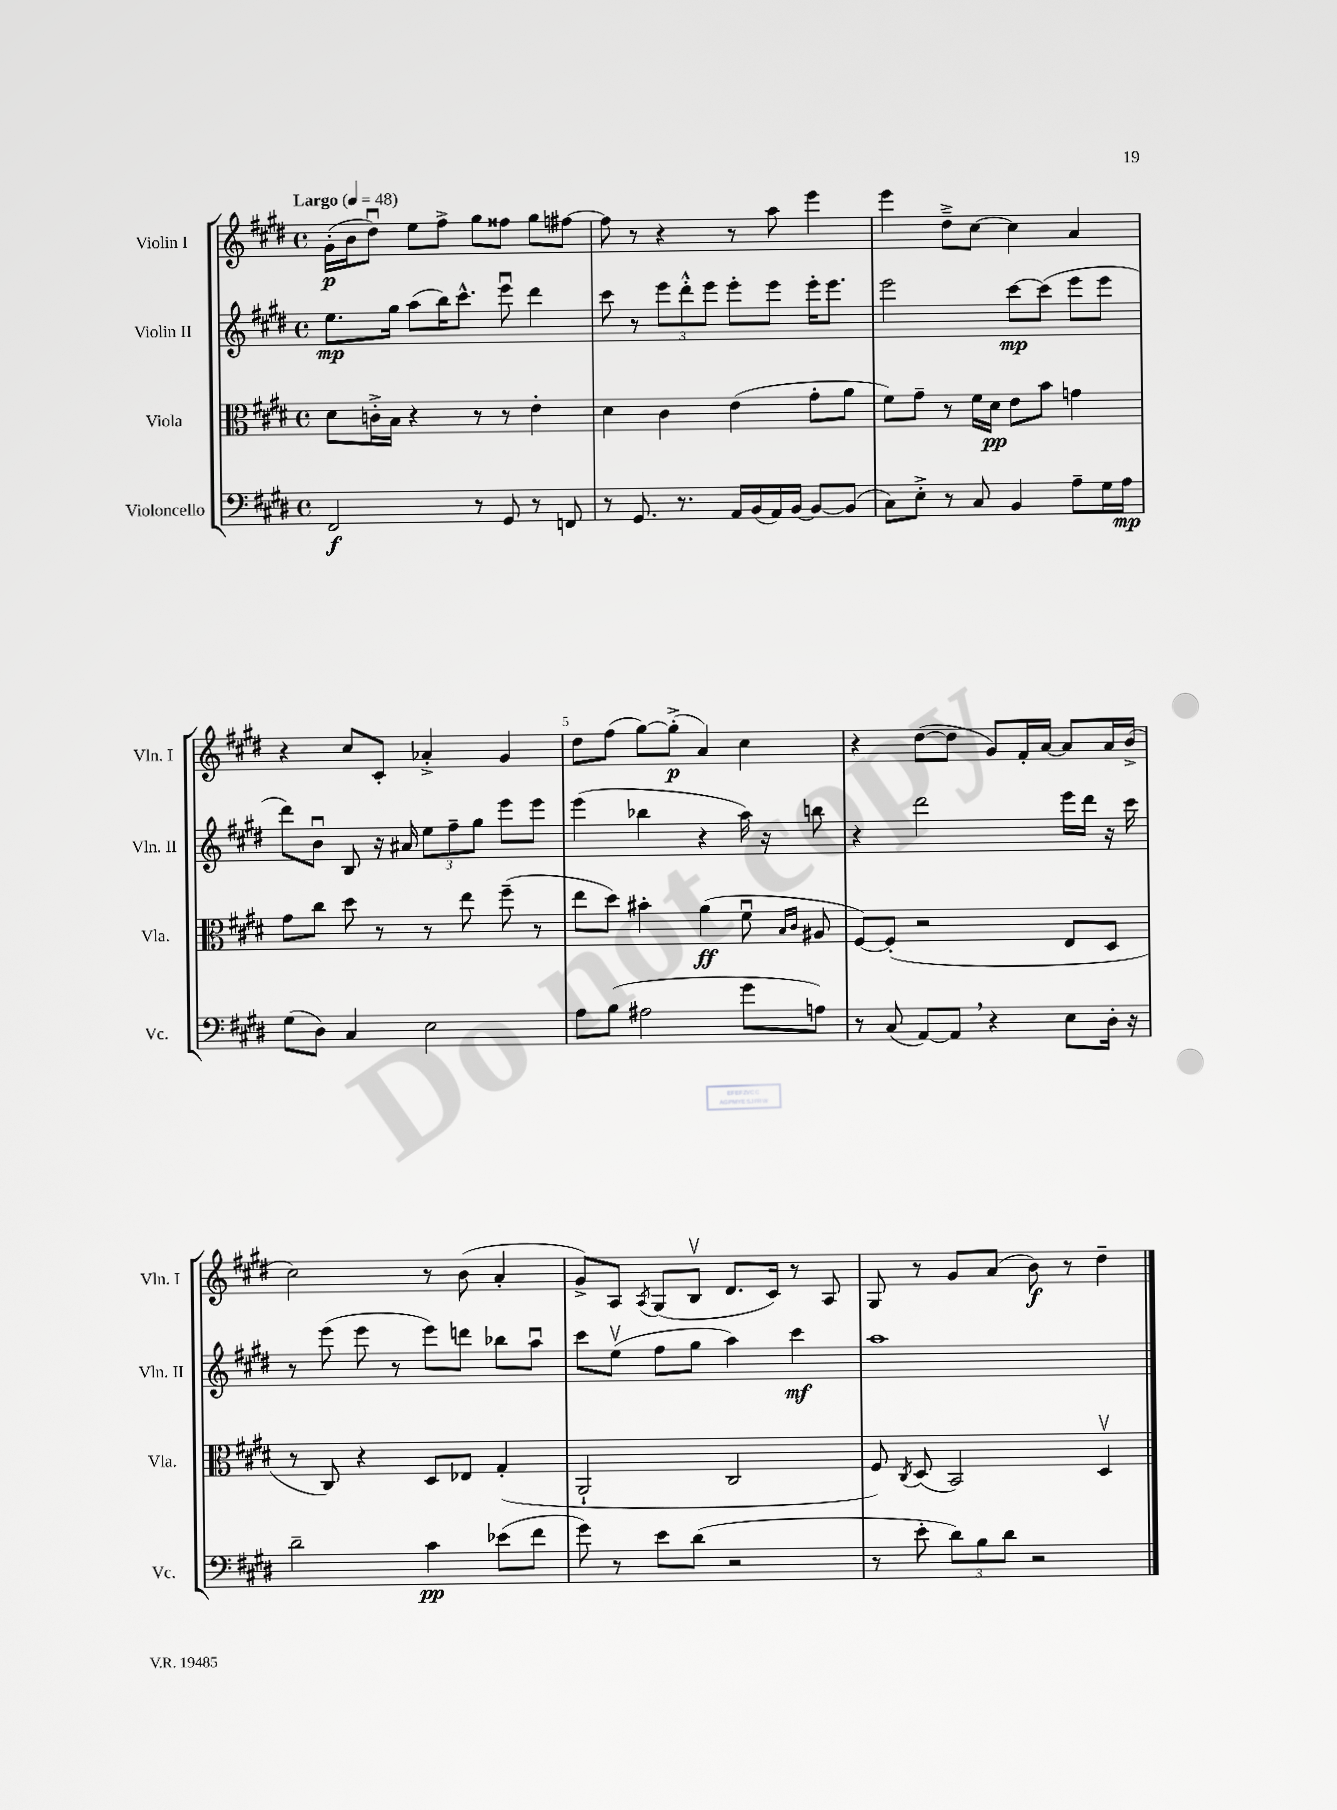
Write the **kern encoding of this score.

**kern	**kern	**kern	**kern
*staff4	*staff3	*staff2	*staff1
*clefF4	*clefC3	*clefG2	*clefG2
*k[f#c#g#d#]	*k[f#c#g#d#]	*k[f#c#g#d#]	*k[f#c#g#d#]
*M4/4	*M4/4	*M4/4	*M4/4
*met(c)	*met(c)	*met(c)	*met(c)
*MM48	*MM48	*MM48	*MM48
2FF#	8d#	8.ee	(16g#'
.	.	.	16b
.	16c'^	.	8dd#u)
.	16B	16gg#	.
.	4r	(8aa	8ee
.	.	16bb)	8ff#^
.	.	8.ccc#^^	.
8r	8r	.	8gg#
8GG#	8r	8eeeu	8ff##
8r	4e'	4ddd#	8gg#
8FF	.	.	[8ff#
=	=	=	=
8r	4d#	8ccc#	8ff#]
8.GG#	.	8r	8r
.	4c#	12eee	4r
8.r	.	.	.
.	.	12ddd#'^^	.
.	.	12eee	.
16AA	(4e	8eee'	8r
(16BB	.	.	.
16AA)	.	8eee	8aa
[16BB	.	.	.
8BB_	8g#'	16eee'	4eee
.	.	8.eee	.
(8BB]	8a	.	.
=	=	=	=
8C#)	8f#)	2eee	4eee
8E'^	8g#~	.	.
8r	8r	.	8dd#~^
8C#	16f#	.	[8cc#
.	16d#	.	.
4BB	8e	[8ccc#	4cc#]
.	8b	(8ccc#]	.
8A~	4g	8eee	4a
16G#	.	8eee	.
16A	.	.	.
=	=	=	=
(8G#	8g#	8ddd#)	4r
8D#)	8cc#	8bu	.
4C#	8dd#	8B	8cc#
.	8r	16r	8c#'
.	.	16a#	.
2E	8r	12ee	4a-'^
.	.	12ff#~	.
.	8ee	.	.
.	.	12gg#	.
.	(8ff#~	8eee	4g#
.	8r	8eee	.
=	=	=	=
8A	8ee	(4eee	8dd#
(8B	8dd#)	.	(8ff#
2A#	4b#'	4bb-	[8gg#)
.	.	.	(8gg#'^]
.	(4a	4r	4a)
8g#	8f#u	16aa)	4cc#
.	.	16r	.
.	16qqB	.	.
.	16qqc#	.	.
8A)	8A#	8bb	.
=	=	=	=
8r	[8F#)	4r	4r
(8C#	(8F#']	.	.
[8AA)	2r	2ddd#	([8dd#
8AA]	.	.	8dd#]
4r	.	.	8g#)
.	.	.	16f#'
.	.	.	[16a
8E	8E	16eee	8a]
.	.	16ddd#	.
16D#'	8D#	16r	16a
16r	.	16ccc#	(16b^
=	=	=	=
2d#~	8r	8r	2cc#)
.	8C#)	(8eee	.
.	4r	8eee	.
.	.	8r	.
4c#	8D#	8eee)	8r
.	8E-	8ddd	(8b
(8e-	(4G#'	8bb-	4a'
8f#	.	8aau	.
=	=	=	=
8g#)	2AA`	8ccc#	8g#^)
8r	.	(8eev	8A
.	.	.	8qA
8e	.	8ff#	(8G#
(8d#	.	8gg#	8Bv
2r	2C#	4aa)	8.d#
.	.	.	16c#)
.	.	4ccc#	8r
.	.	.	8A
=	=	=	=
8r	8F#)	1aa	8G#
.	8qC#	.	.
8e'	(8D#	.	8r
12d#)	2BB)	.	8g#
12B	.	.	.
.	.	.	(8a
12d#	.	.	.
2r	.	.	8b)
.	.	.	8r
.	4D#v	.	4dd#~
==	==	==	==
*-	*-	*-	*-
